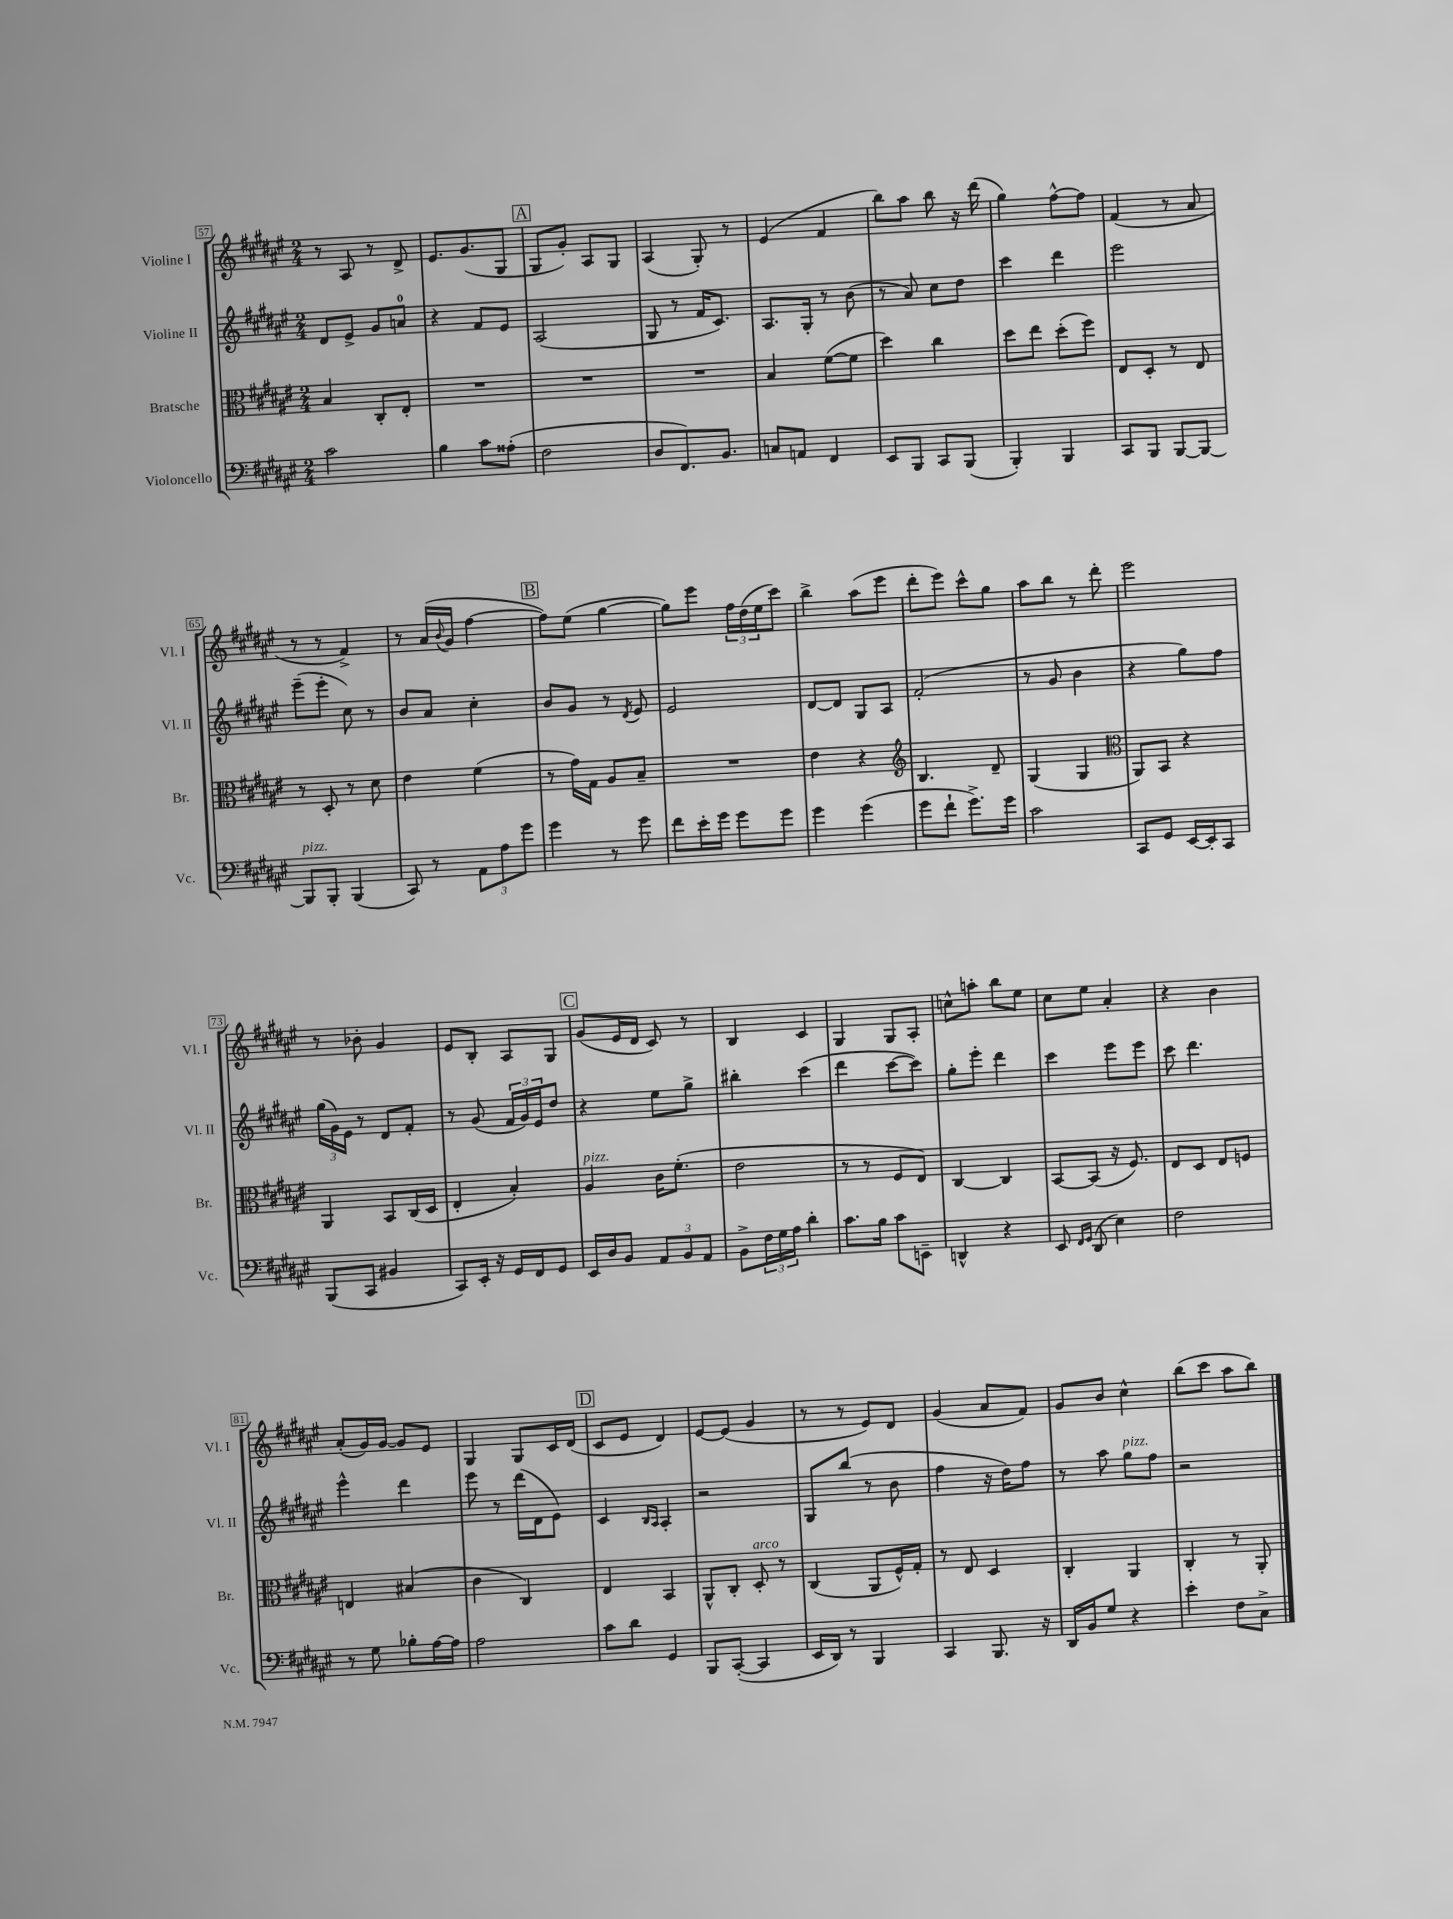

**kern	**kern	**kern	**kern
*staff4	*staff3	*staff2	*staff1
*clefF4	*clefC3	*clefG2	*clefG2
*k[f#c#g#d#a#e#]	*k[f#c#g#d#a#e#]	*k[f#c#g#d#a#e#]	*k[f#c#g#d#a#e#]
*M2/4	*M2/4	*M2/4	*M2/4
2c#	4B	8d#	8r
.	.	8e#^	8A#
.	8C#'	8g#	8r
.	8E#'	8a	8d#^
=	=	=	=
4B	2r	4r	8.e#
.	.	.	(8.g#
8c#	.	8f#	.
(8A##'	.	8e#	8G#
=	=	=	=
2F#	2r	(2A#	8G#
.	.	.	8g#')
.	.	.	8A#
.	.	.	8G#
=	=	=	=
8D#	2r	8G#	(4A#
8.FF#)	.	8r	.
.	.	16f#	8G#')
8.BB	.	8.c#)	.
.	.	.	8r
=	=	=	=
8C	4B	8.A#	(4e#
8AA	.	.	.
.	.	16G#'	.
4FF#	([8f#	8r	4f#
.	8f#]	(8b	.
=	=	=	=
8EE#	4dd#)	8r	8bb)
8BBB	.	8a#)	8aa#
8CC#	4cc#	8cc#	8bb
(8BBB	.	8dd#	16r
.	.	.	(16ddd#
=	=	=	=
4BBB')	8dd#	4ccc#	4gg#)
.	8ee#	.	.
4BBB	(8dd#'	4ddd#	[8ff#^^
.	8ff#)	.	8ff#]
=	=	=	=
8CC#	8E#	2eee#	(4f#
8BBB	8D#'	.	.
[8BBB	8r	.	8r
8BBB_	8E#	.	8a#
=	=	=	=
8BBB]	8r	(8eee#~	8r
8BBB'	8D#'	8eee#'	8r
(4BBB	8r	8cc#)	4f#^)
.	8d#	8r	.
=	=	=	=
8CC#)	4e#	8b	8r
8r	.	8a#	(16a#
.	.	.	8qqb
.	.	.	16g#
12AA#	(4f#	4cc#'	[4ff#
12A#	.	.	.
12g#	.	.	.
=	=	=	=
4g#	8r	8b	8ff#])
.	16g#)	8g#	(8ee#
.	16G#	.	.
8r	8A#	8r	[4gg#
.	.	8qd#	.
8g#	8B~	8e#	.
=	=	=	=
8f#	2r	2e#	8gg#])
16e#'	.	.	8eee#
16g#	.	.	.
8g#	.	.	24ff#
.	.	.	(24dd#
.	.	.	24ee#
8g#	.	.	8ccc#)
=	=	=	=
4g#	4e#	[8d#	4bb^
.	.	8d#]	.
(4g#	4r	8G#	(8aa#
.	.	8A#	8eee#
=	=	=	=
*	*clefG2	*	*
8g#	4.B	(2f#'	8ddd#'
8f#`	.	.	8eee#)
8.g#^)	.	.	8ccc#^^
.	8d#~	.	8gg#
16g#	.	.	.
=	=	=	=
2c#	(4G#	8r	8aa#
.	.	8g#	8bb
.	4G#	4b	8r
.	.	.	8ddd#'
=	=	=	=
*	*clefC3	*	*
8CC#	8AA#)	4r	2eee#
8GG#	8BB	.	.
[16EE#	4r	8gg#)	.
16EE#']	.	.	.
8CC#	.	8ff#	.
=	=	=	=
(8BBB	4AA#	(24gg#	8r
.	.	24g#)	.
.	.	24e#	.
8CC#	.	8r	8b-'
4BB#	8BB	8d#	4g#
.	(16C#	8f#'	.
.	16D#	.	.
=	=	=	=
8CC#)	4E#'	8r	8e#
16EE#'	.	(8g#	8B'
16r	.	.	.
16GG#	4B')	24f#	8A#
.	.	24g#)	.
16FF#	.	.	.
.	.	24e#	.
8GG#	.	8dd#	8G#
=	=	=	=
16EE#	4A#	4r	(8g#
16D#	.	.	.
8BB	.	.	16e#
.	.	.	16d#
12AA#	16c#	8ee#	8c#)
.	(8.f#'	.	.
12BB	.	.	.
.	.	8gg#^	8r
12AA#	.	.	.
=	=	=	=
8BB^	2e#	4bb#'	4B
24F#	.	.	.
24G#	.	.	.
24A#	.	.	.
4d#'	.	(4ccc#	4c#
=	=	=	=
8.c#	8r	4ddd#	4G#
.	8r	.	.
16B	.	.	.
8c#	8F#	[8ccc#	8G#
8EE~	8E#)	8ccc#])	8A#'
=	=	=	=
4DD^^	[4C#	8gg#'	8cc^^
.	.	8eee#'	8aa'
4r	4C#]	4ddd#	8bb
.	.	.	8ee#
=	=	=	=
8EE#	[8BB	4ccc#	8cc#
16qqFF#	.	.	.
16qqGG#	.	.	.
(8DD#	(8BB]	.	8ee#
4E#)	16r	8eee#	4a#'
.	8.F#)	.	.
.	.	8eee#	.
=	=	=	=
2F#	8E#	8ccc#	4r
.	8D#	4.ddd#	.
.	8E#	.	4b
.	8F	.	.
=	=	=	=
8r	4E	4eee#^^	(8a#'
8G#	.	.	16g#)
.	.	.	[16g#
8B-'	(4B#	4ddd#	8g#]
[16A#	.	.	8e#
16A#]	.	.	.
=	=	=	=
2A#	4c#	8eee#	4G#
.	.	8r	.
.	4C#)	(16ddd#	8G#
.	.	16d#	.
.	.	8e#)	16c#
.	.	.	(16d#
=	=	=	=
8c#	4E#	4c#	8c#
8d#	.	.	8e#
.	.	16qqB	.
.	.	16qqA#	.
4GG#	4BB	4A#'	4d#)
=	=	=	=
8BBB	8AA#^^	2r	[8e#
([8CC#'	8C#'	.	(8e#]
4CC#]	8D#'	.	4g#
.	8r	.	.
=	=	=	=
16EE#	(4C#	8G#	8r
16DD#)	.	.	.
8r	.	(8bb	8r
4BBB	8AA#	8r	8e#)
.	16F#^^)	8b	8d#
.	16G#'	.	.
=	=	=	=
4CC#	8r	4ff#	(4g#
.	8E#	.	.
8.BBB	4D#	16r	8a#
.	.	16dd#)	.
.	.	8ff#	8f#)
16r	.	.	.
=	=	=	=
16DD#	4C#'	8r	8g#
16BB	.	.	.
8G#	.	8aa#	8b
4r	4AA#	8gg#	4cc#^^
.	.	8ff#	.
=	=	=	=
4e#'	4C#'	2r	(8bb
.	.	.	8ccc#
8F#	8r	.	8aa#
8C#^	8AA#'	.	8bb)
==	==	==	==
*-	*-	*-	*-
